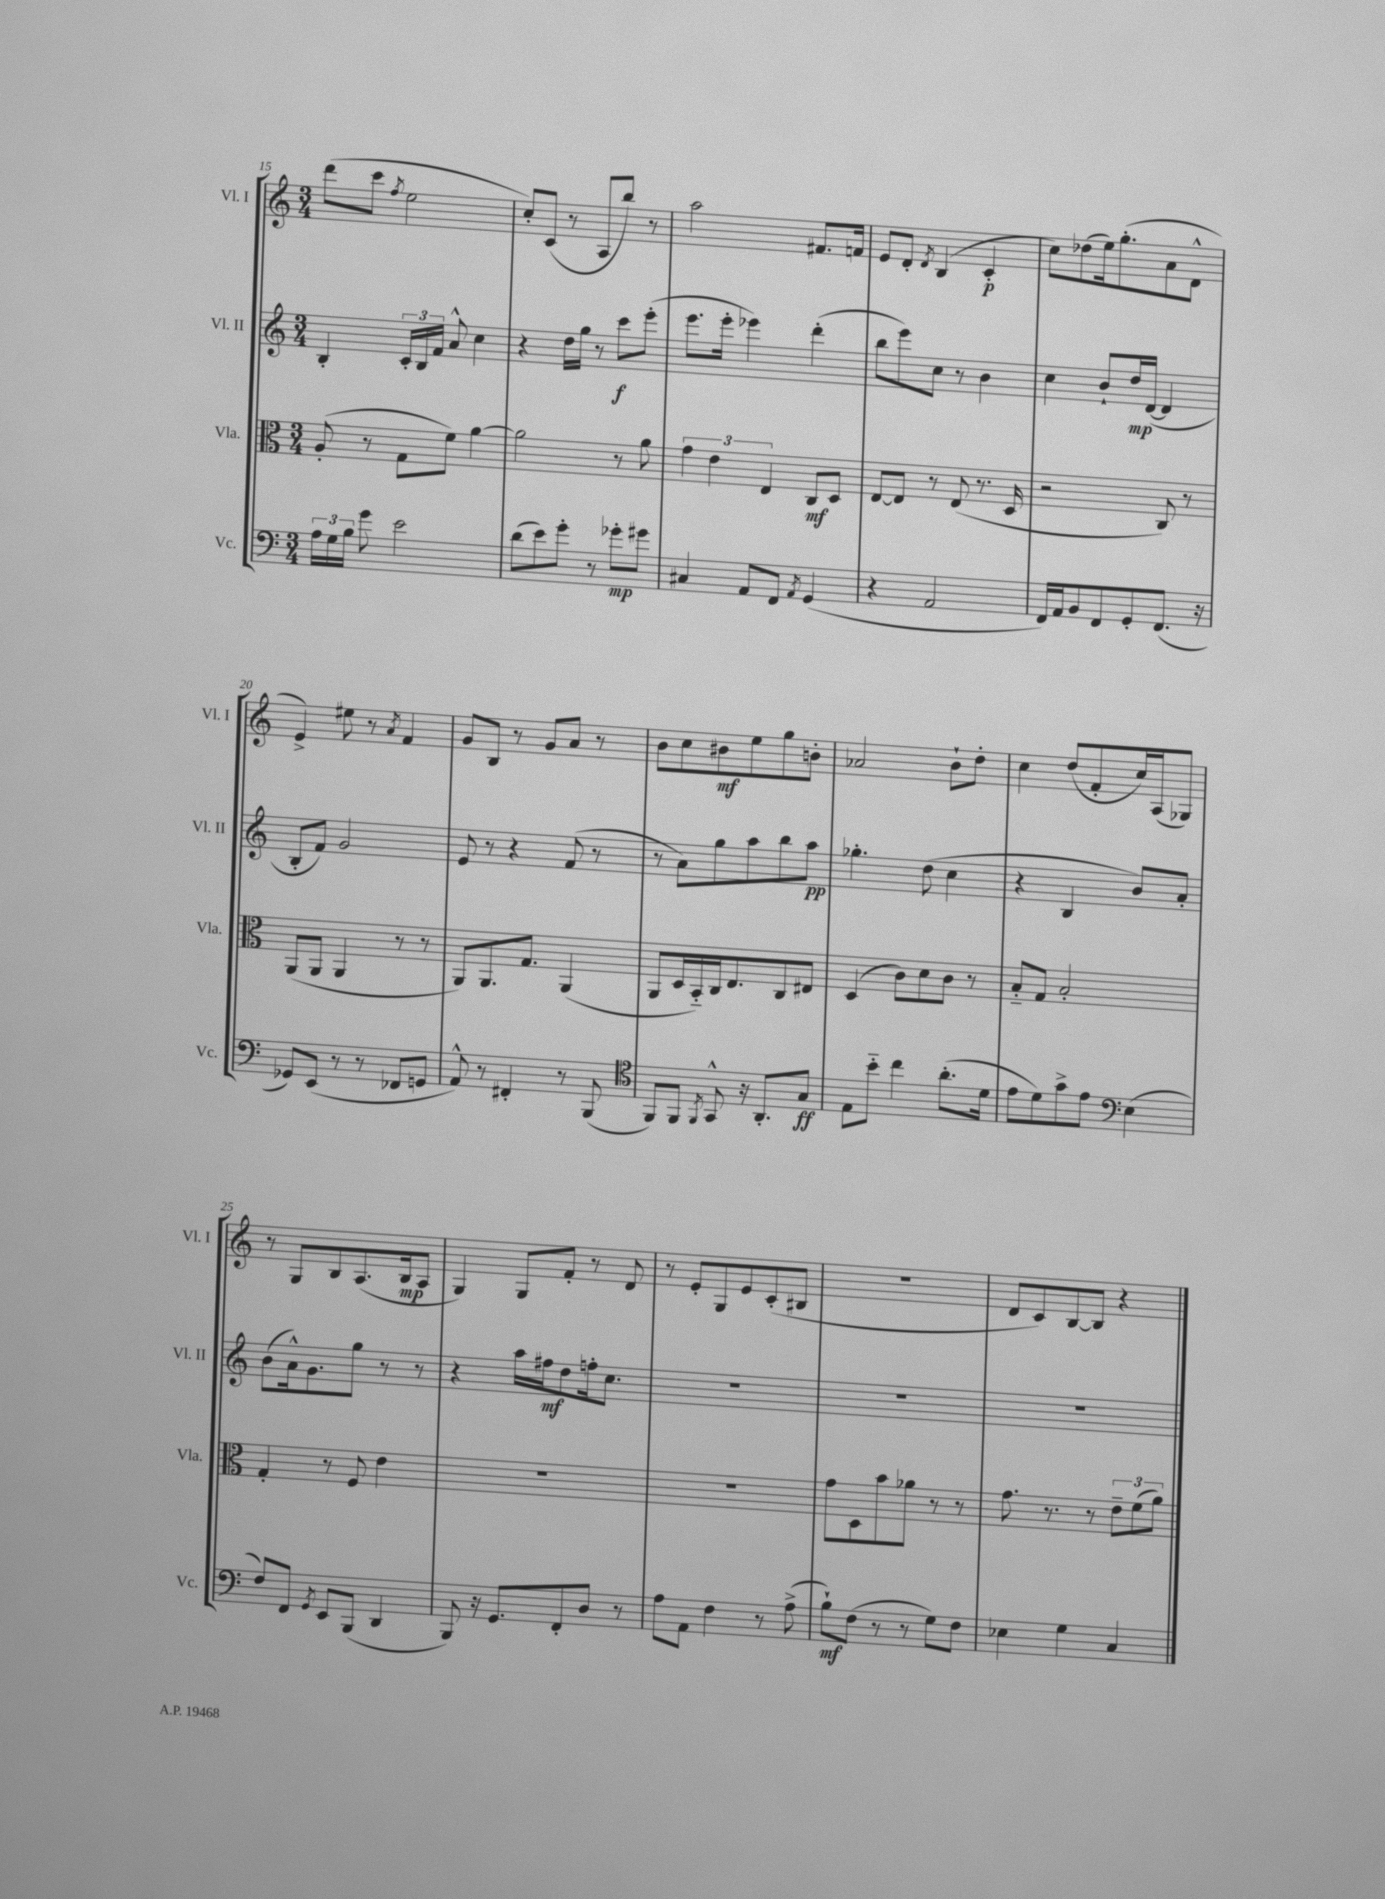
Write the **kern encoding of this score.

**kern	**kern	**kern	**kern
*staff4	*staff3	*staff2	*staff1
*clefF4	*clefC3	*clefG2	*clefG2
*k[]	*k[]	*k[]	*k[]
*M3/4	*M3/4	*M3/4	*M3/4
24A	(8A'	4B'	(8ddd
24G	.	.	.
24B	.	.	.
8g	8r	.	8ccc
.	.	.	8qff
2e	8G	24c'	2ee
.	.	24B	.
.	.	24f	.
.	8f)	8a^^	.
.	[4a	4cc	.
=	=	=	=
(8d	2a]	4r	8cc')
8e)	.	.	(8c
8g'	.	16dd	8r
.	.	16gg	.
8r	.	8r	8A
8g-'	8r	8ccc	8bb)
8g#	8a	(8eee'	8r
=	=	=	=
4C#	6g	8.eee	2aa
.	6e	.	.
.	.	16eee'	.
8AA	.	4eee-)	.
.	6E	.	.
8FF	.	.	.
8qAA	.	.	.
(4GG	8C	(4ddd'	8.f#
.	8D	.	.
.	.	.	16f
=	=	=	=
4r	[8E	8bb	8e
.	8E]	8eee)	8d'
.	.	.	8qd
2AA	8r	8cc	(4B
.	(8E	8r	.
.	8.r	4b	4c'
.	16D	.	.
=	=	=	=
16FF)	2r	4cc	8cc)
16AA	.	.	.
8BB	.	.	(8dd-
8FF	.	8b`	16ee)
.	.	.	(8.gg'
8GG'	.	16dd	.
.	.	([16d	.
(8.FF	8C)	4d]	8a
.	8r	.	8d^^
16r	.	.	.
=	=	=	=
8GG-)	(8AA	8B'	4e^)
(8EE	8AA	8f)	.
8r	4AA	2g	8ee#
8r	.	.	8r
.	.	.	8qa
8FF-	8r	.	4f
8GG	8r	.	.
=	=	=	=
8AA^^)	8AA)	8e	8g
8r	8.AA	8r	8B
4FF#'	.	4r	8r
.	8.G	.	.
.	.	.	8g
8r	(4AA	(8f	8a
(8BBB	.	8r	8r
=	=	=	=
*clefC4	*	*	*
8FF)	8AA	8r	8b
8FF	16D	8a)	8cc
.	16BB'~)	.	.
8qFF	.	.	.
8GG^^	16C	8gg	8b#
.	8.E	.	.
16r	.	8aa	8ee
8.AA'	.	.	.
.	8C	8bb	8gg
8G	8E#	8aa	8b'
=	=	=	=
8E	(4D	4.gg-'	2a-
8b'~	.	.	.
4cc	8c)	.	.
.	8d	(8dd	.
(8.a'	8c	4cc	8b`
.	8r	.	8dd'
16d	.	.	.
=	=	=	=
8e	8B'~	4r	4cc
8d)	8G	.	.
8g^	2B'	4B	(8dd
8e	.	.	8f'
*clefF4	*	*	*
(4E	.	8b)	16cc)
.	.	.	(16A
.	.	8a'	8G-)
=	=	=	=
8F)	4G'	(8b	8r
8FF	.	16a^^)	8G
.	.	8.g	.
8qGG	.	.	.
8EE	8r	.	8B
(8BBB	8F	8gg	(8.A
4DD	4e	8r	.
.	.	.	16B
.	.	8r	8A
=	=	=	=
8BBB)	2.r	4r	4G)
16r	.	.	.
8.GG	.	.	.
.	.	16aa	8G
.	.	16ff#	.
8FF'	.	8dd	8f'
8D	.	16ff'	8r
.	.	8.cc	.
8r	.	.	8d
=	=	=	=
8A	2.r	2.r	8r
8AA	.	.	8e'
4F	.	.	8G
.	.	.	8e
8r	.	.	(8c'
(8A^	.	.	8B#
=	=	=	=
8B`)	8g	2.r	2.r
(8F	8D	.	.
8r	8b	.	.
8r	8a-	.	.
8G)	8r	.	.
8F	8r	.	.
=	=	=	=
4E-	8.g	2.r	8d
.	.	.	8c)
.	8.r	.	.
4G	.	.	[8B
.	8r	.	8B]
4C	12e~	.	4r
.	(12f	.	.
.	12a)	.	.
==	==	==	==
*-	*-	*-	*-
